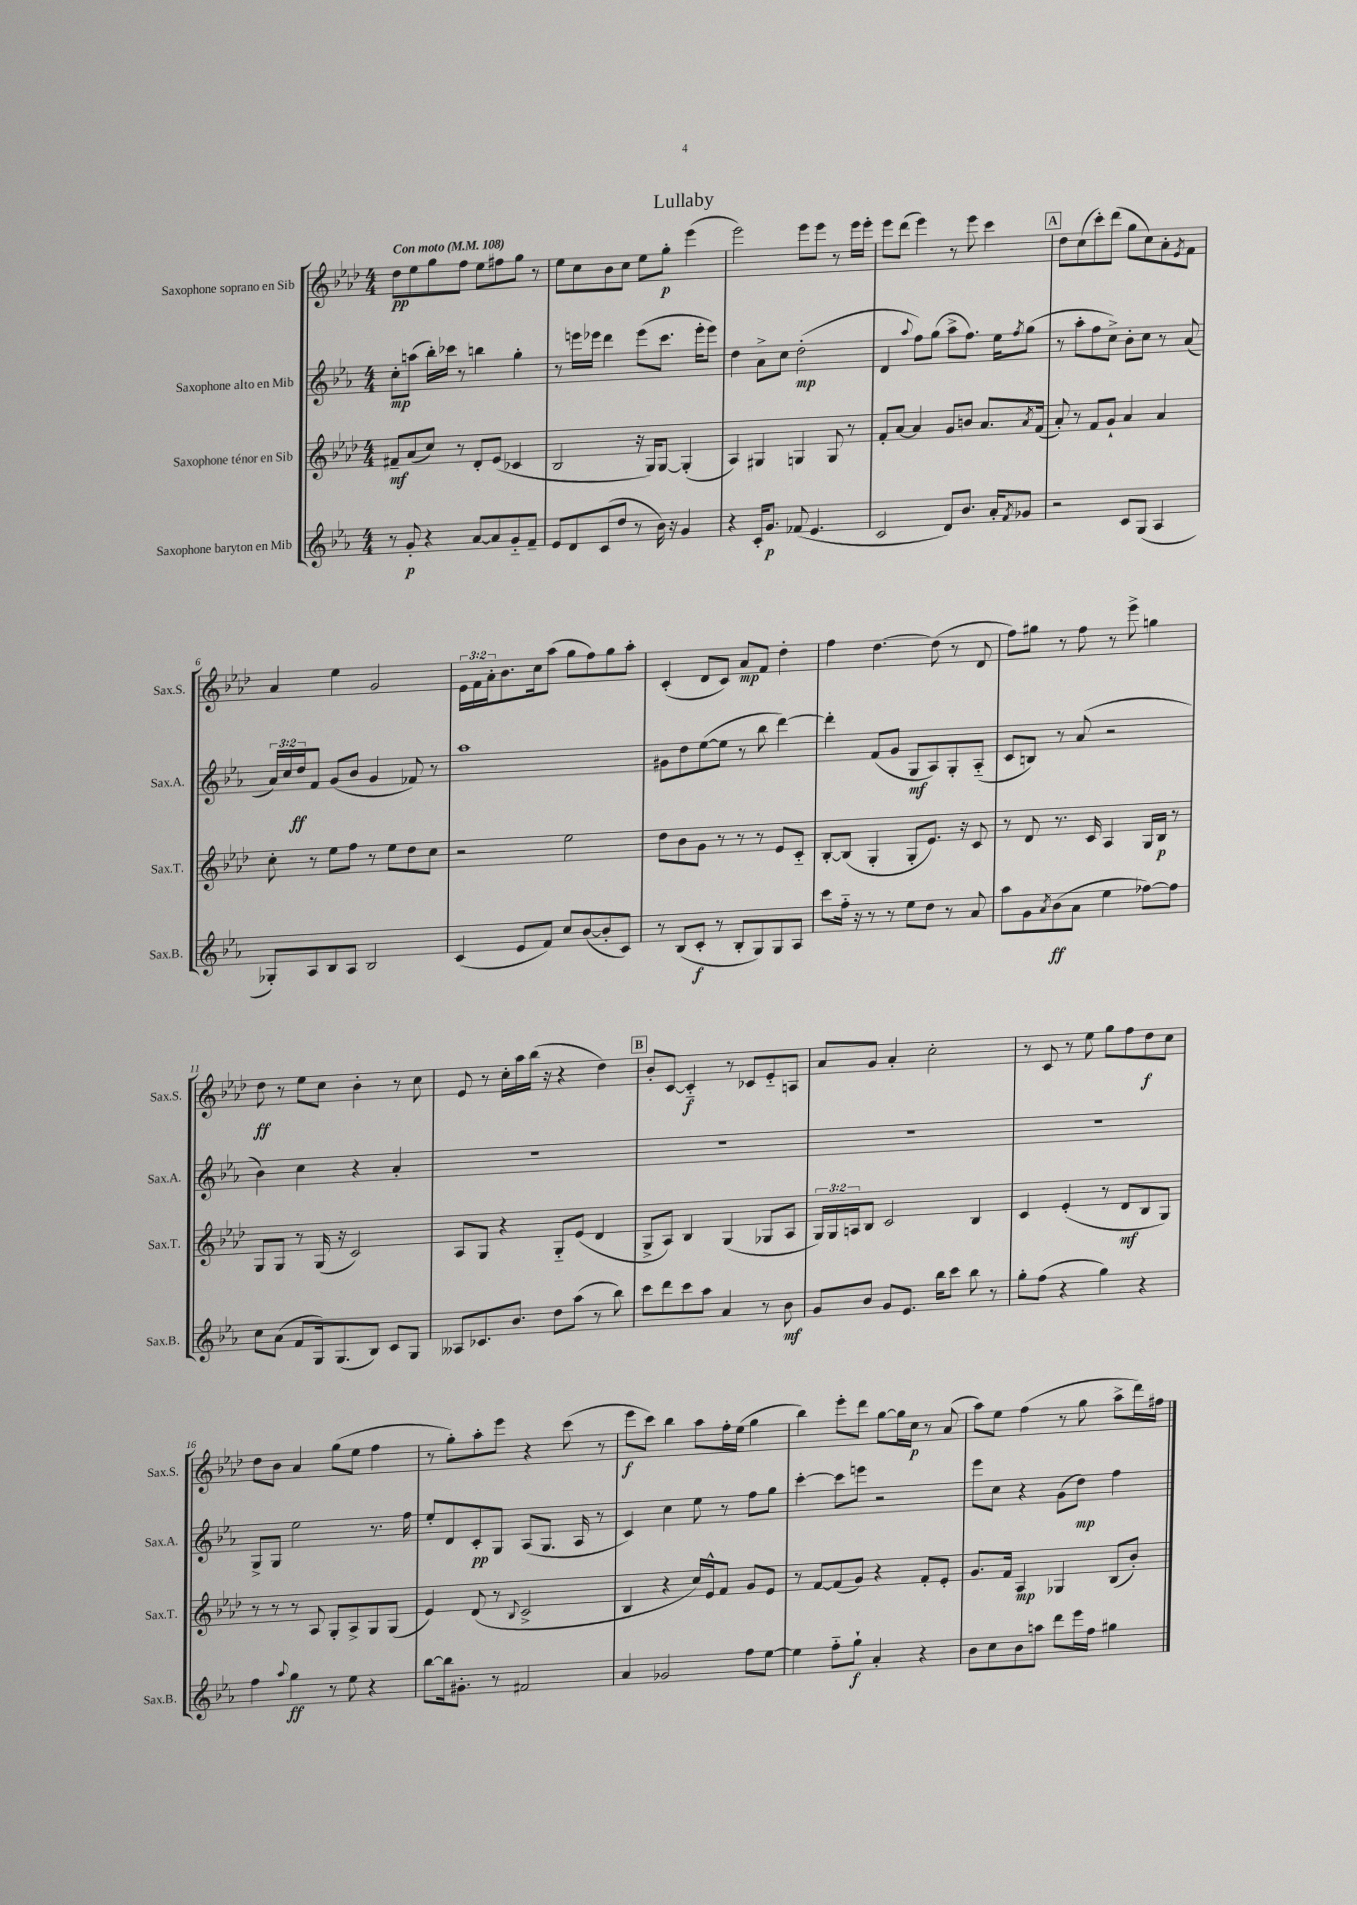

**kern	**kern	**kern	**kern
*staff4	*staff3	*staff2	*staff1
*clefG2	*clefG2	*clefG2	*clefG2
*k[b-e-a-]	*k[b-e-a-d-]	*k[b-e-a-]	*k[b-e-a-d-]
*M4/4	*M4/4	*M4/4	*M4/4
*MM108	*MM108	*MM108	*MM108
8r	8f#~	8cc'	8dd-
8g'	(8a-	(8aa	8ee-
4r	8cc)	16bb-')	8gg
.	.	16ccc-	.
.	8r	8r	8ff
[8a-	8d-'	4bb	8ee-
8a-]	(8e-	.	8ff#
8g'~	4c-	4gg'	8gg
8f~	.	.	8r
=	=	=	=
8e-	2B-	8r	8ee-
8d	.	16eee	8cc
.	.	16eee-	.
(8c	.	4ddd	8b-
8dd	.	.	8cc
8r	16r	(8eee-	8ee-
.	16G)	.	.
16b-)	[8G	8.ccc	8gg'
16r	.	.	.
4g	(4G']	.	(4eee-
.	.	16eee-'	.
.	.	8eee-)	.
=	=	=	=
4r	4A-)	4dd	2eee-)
16c'	4G#	8a-^	.
8.g	.	.	.
.	.	8cc	.
(8f-	4G	(2dd'	8eee-
4.e-	.	.	8eee-
.	8G	.	8r
.	8r	.	16eee-
.	.	.	16eee-'
=	=	=	=
2c	8f'	4d	8eee-
.	[8a-	.	(8ddd-
.	.	8qqaa-	.
.	4a-]	8ff)	4eee-)
.	.	(8gg	.
8d)	8g	8aa-^	8r
8.b-	8b	8.ff)	8eee-
.	8.a-	.	4ccc
16a-'	.	16ee-	.
8qf	.	8qff	.
8g-	.	(8gg	.
.	8qa-	.	.
.	(16f	.	.
=	=	=	=
2r	8a-')	8r	8dd-
.	8r	8aa-'	(8cc
.	8f	8ff	8ccc')
.	8g`	8cc^)	(8ddd-
8c	4a-	8b-'	8gg
(8G	.	8cc	8cc)
4A-	4a-	8r	8a-'
.	.	.	8qe-
.	.	(8a-	8f
=	=	=	=
8G-')	8cc'	24a-)	4a-
.	.	24cc	.
.	.	24dd	.
8A-	8r	8f	.
8B-	8ee-	(8g	4ee-
8A-	8ff	8b-	.
2B-	8r	4g	2g
.	8ee-	.	.
.	8dd-	8f-)	.
.	8cc	8r	.
=	=	=	=
(4c	2r	1aa-	24e-
.	.	.	24f
.	.	.	24a-'
.	.	.	8.b-
8e-	.	.	.
.	.	.	16cc
8f)	.	.	(8aa-
8cc	2ee-	.	8gg
([8b-	.	.	8ff)
8b-']	.	.	8gg
8c)	.	.	8aa-'
=	=	=	=
8r	8dd-	8g#	(4c'
(8B-	8b-	8dd	.
8c'	8g	([8ee-	8d-
8r	8r	8ee-]	8c)
8B-'	8r	8r	8a-
8G)	8r	8bb-	8f
8G	8e-	[4ddd)	4dd-'
8A-	8c'~	.	.
=	=	=	=
8ccc	[8B-'	4ddd']	4ff
16ff'~	(8B-]	.	.
16r	.	.	.
8r	4G'	(8f	[4.dd-
8r	.	8g	.
8ee-	8G'	8G	.
8dd	8.e-)	8A-)	(8dd-]
8r	.	8G'	8r
.	16r	.	.
8a-	8c	(8A-'~	8d-
=	=	=	=
8aa-	8r	8c	8ff)
8g	8d-	8B)	8gg#
8qa-	.	.	.
(8b-	8.r	8r	8r
8a-	.	(8a-	8ff
.	16c	.	.
4ee-	4A-	2r	8r
.	.	.	8eee-^
[8ff-)	16G	.	4gg
.	16B-	.	.
8ff-]	8r	.	.
=	=	=	=
8cc	8G	4b-)	8dd-
(8a-	8G	.	8r
8f	8r	4cc	8ee-
16G)	(16G	.	8cc
(8.G	16r	.	.
.	2c)	4r	4b-'
8B-)	.	.	.
8c	.	4a-'	8r
8G	.	.	8cc
=	=	=	=
8A--	8A-	1r	8e-
8.c-	8G	.	8r
.	4r	.	16cc'
8.b-	.	.	16aa-
.	.	.	(16bb-
.	.	.	16r
8dd	8G'~	.	4r
(8aa-	(8e-	.	.
8r	4d-	.	4dd-)
8bb-)	.	.	.
=	=	=	=
8ccc	8G^	1r	8b-'
8ddd	8A-)	.	[8c
8ccc	4B-	.	4c'~]
8aa-	.	.	.
4a-	(4G	.	8r
.	.	.	8c-
8r	8G-	.	8e-'~
8b-	8A-	.	8A
=	=	=	=
8g	24G)	1r	8a-
.	24G	.	.
.	24A	.	.
8b-	8B-	.	8g
8g	2c	.	4a-'
8.e-	.	.	.
.	.	.	2cc'
16bb-	.	.	.
8ccc	.	.	.
8bb-	4B-	.	.
8r	.	.	.
=	=	=	=
8gg'	4c	1r	8r
(8ff	.	.	8c
4r	(4e-'	.	8r
.	.	.	8ee-
4gg)	8r	.	8gg
.	8d-	.	8ff
4r	8B-	.	8dd-
.	8G)	.	8cc
=	=	=	=
4ff	8r	8G^	8dd-
.	8r	8G	8b-
8qqaa-	.	.	.
4gg	8r	2ee-	4a-
.	8A-	.	.
8r	8G'	.	(8gg
8ee-	8A-^	.	8ee-
4r	8G	8.r	4ff
.	(8G	.	.
.	.	16ff	.
=	=	=	=
[8bb-	4e-)	8ee-'	8r
16bb-]	.	8d	8gg')
8.g#'	.	.	.
.	(8d-	8c'	8aa-'
8r	8r	8G	8eee-
.	8qqB-	.	.
2f#	2c^	(8A-	4r
.	.	8.G	.
.	.	.	(8ccc
.	.	16A-	.
.	.	8r	8r
=	=	=	=
4a-	4B-	4c)	8eee-
.	.	.	8ccc)
2g-	4r	4cc	4bb-
.	16cc)	8ee-	8aa-
.	16e-^^	.	.
.	8f	8r	16ff'
.	.	.	(16ee-
8ff	8g	8ff	4gg
[8ee-	8e-	8gg	.
=	=	=	=
4ee-]	8r	[4ccc'	4bb-)
.	[8f	.	.
8ff'~	(8f]	8ccc]	8eee-'
8gg`	8g)	8eee	8ddd-
4a-'	4r	2r	[8gg
.	.	.	16gg]
.	.	.	16cc
4r	8f'	.	8r
.	8e-'	.	(8a-
=	=	=	=
8b-	8.g	8eee-	8aa-)
8cc	.	8cc	8ee-
.	16f	.	.
8b-	4A-	4r	(4ff
8aa	.	.	.
8ddd	4G-	(8g	8r
16eee-	.	8dd)	8gg
16ff	.	.	.
4gg#	(8B-	4ff	8aa-^
.	8b-')	.	16ddd-)
.	.	.	16ff#
==	==	==	==
*-	*-	*-	*-
